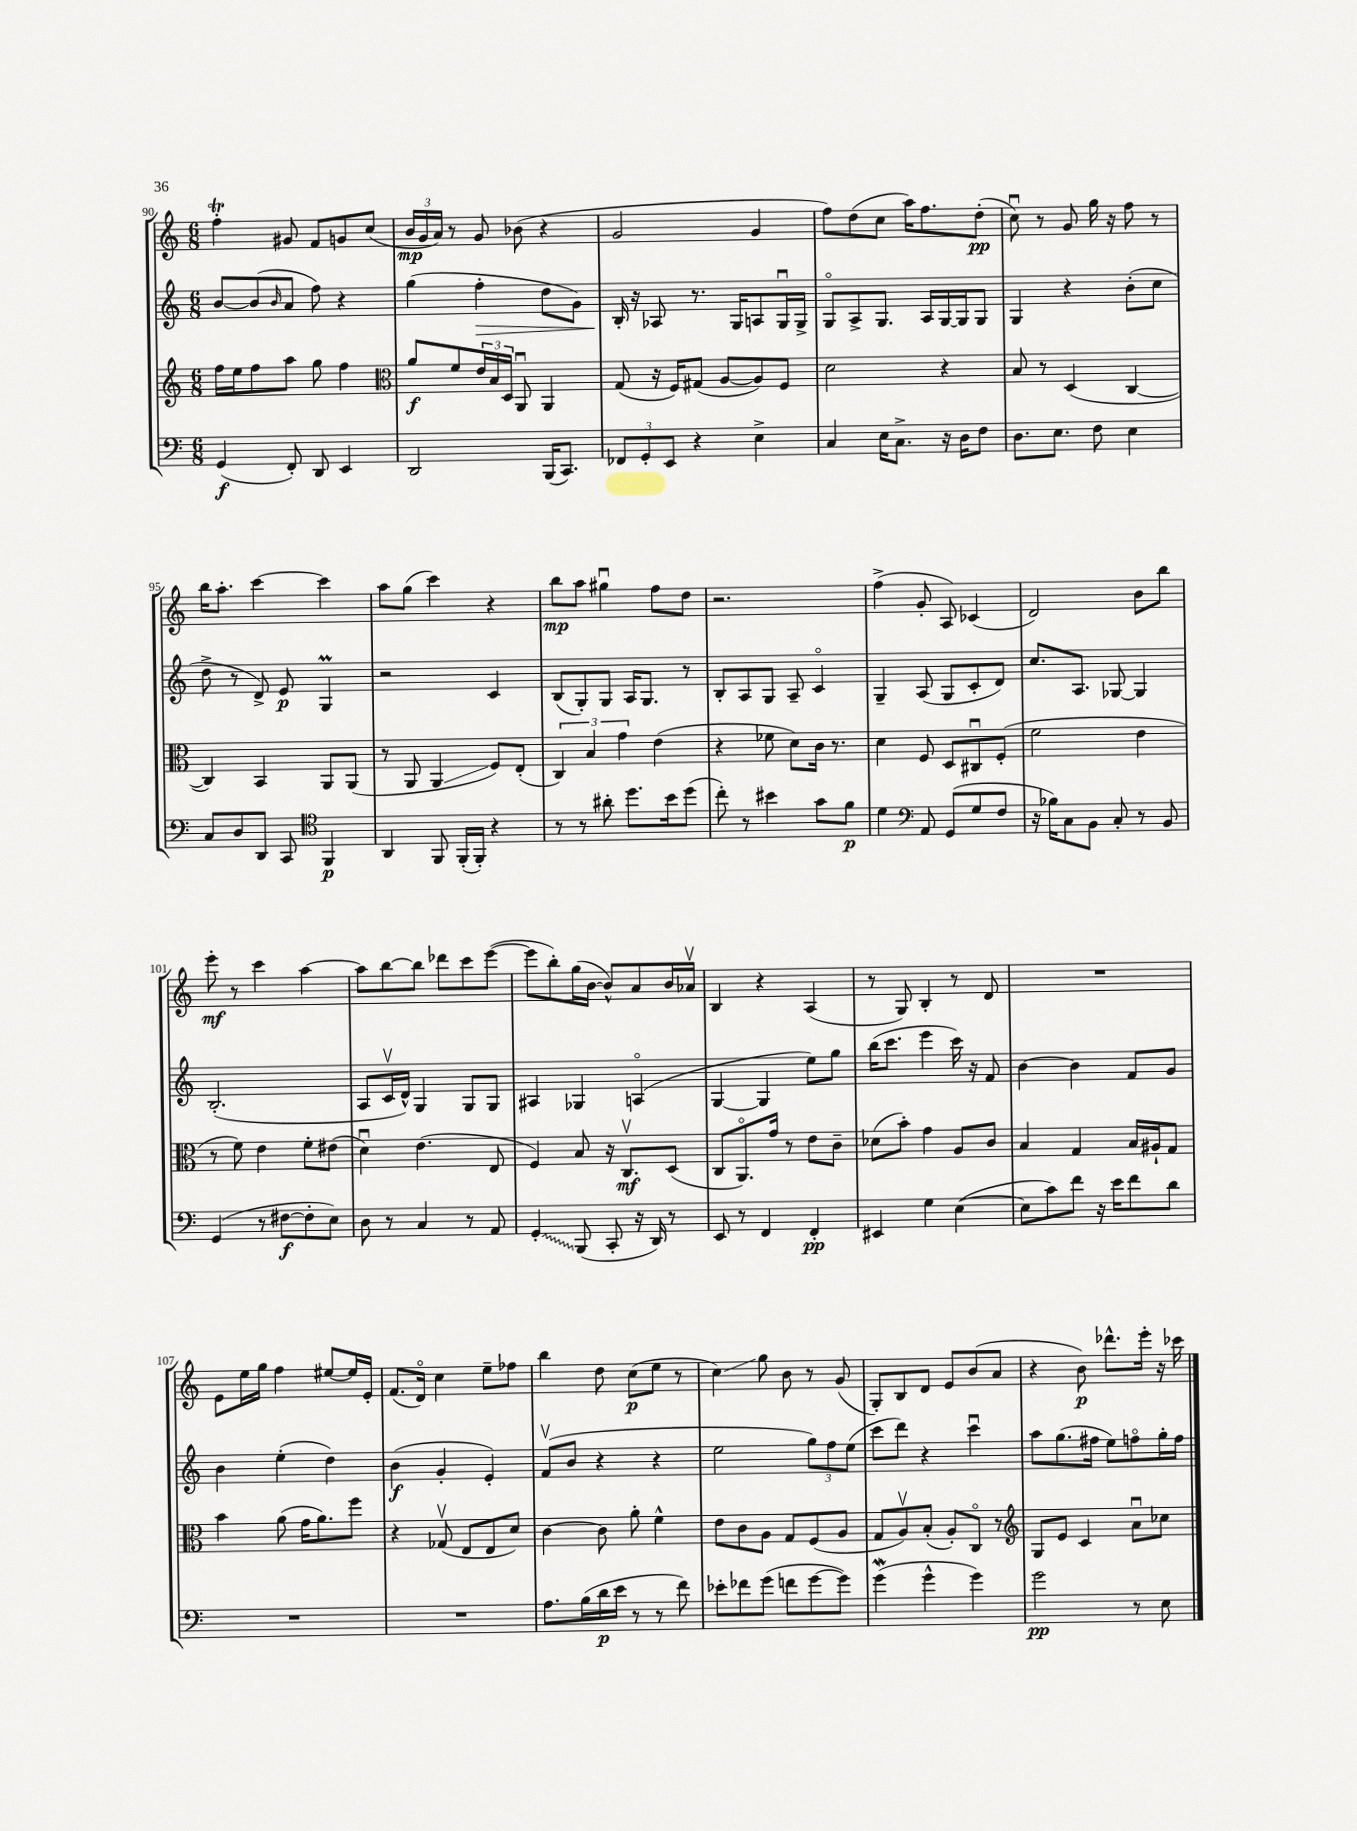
<<
\new StaffGroup <<
\new Staff = "s0" {
    \clef treble \key c \major \numericTimeSignature \time 6/8
    f''4-.\trill gis'8 f'8 g'8 c''8( |
    \tuplet 3/2 { b'16\mp g'16 a'16) } r8 g'8 bes'8( r4 |
    g'2 g'4 |
    f''8) d''8( c''8 a''16) f''8. d''8-.\pp( |
    c''8\downbow) r8 g'8 g''16 r16 f''8 r8 |
    b''16 a''8.-. c'''4~ c'''4 |
    a''8 g''8( c'''4) r4 |
    b''8\mp a''8 gis''4\downbow f''8 d''8 |
    r2. |
    f''4->( g'8-. a8) ces'4( |
    d'2) b'8 b''8 |
    e'''8-.\mf r8 c'''4 a''4~ |
    a''8 b''8~ b''8 des'''8 c'''8 e'''8~( |
    e'''8 b''8-.) g''16( b'16~ b'8-^) a'8 b'16 aes'16\upbow |
    b4 r4 a4( |
    r8 g8) b4-. r8 d'8 |
    R2. |
    e'8 e''16 g''16 f''4 eis''8~ eis''16 e'16-. |
    f'8.( d'16\flageolet) c''4 e''8-- fes''8 |
    b''4 d''8 c''8\p( e''8 r8 |
    c''4\glissando) g''8 b'8 r8 g'8( |
    g8-.) b8 d'8 e'8 b'8( a'8 |
    r4 b'8\p) des'''8.-^ e'''16-. r16 ces'''16 \bar "|." |
}
\new Staff = "s1" {
    \clef treble \key c \major \numericTimeSignature \time 6/8
    b'8~ b'8( \grace { b'16 } a'8 f''8) r4 |
    g''4( f''4-.\> d''8 g'8) |
    b16-.\! r16 aes8 r8. g16 a8 g16\downbow g16-> |
    g8\flageolet a8-> g8. a16 g16~ g16 g8 |
    g4 r4 b'8-.( c''8 |
    d''8-> r8 d'8->) e'8\p g4\prall |
    r2 c'4 |
    b8( g8-.) g8 a16 g8. r8 |
    b8-. a8 g8 a8-- c'4\flageolet |
    g4-- a8( g8 c'8-. d'8) |
    c''8. a8. ges8~ ges4 |
    b2.-.( |
    a8 c'16\upbow d'16-^) g4 g8 g8 |
    ais4 ges4 a4\flageolet( |
    g4~ g4 e''8) g''8 |
    b''16( c'''8. e'''4 c'''16) r16 f'8 |
    b'4~ b'4 f'8 g'8 |
    b'4 e''4-.( d''4) |
    b'4\f( g'4-. e'4-.) |
    f'8\upbow( b'8 r4 r4 |
    e''2 \tuplet 3/2 { g''8) f''8 e''8( } |
    c'''8 d'''8) r4 c'''4\downbow |
    a''8 g''8.( fis''16 e''8) f''8\flageolet g''16-. f''16 \bar "|." |
}
\new Staff = "s2" {
    \clef treble \key c \major \numericTimeSignature \time 6/8
    f''16 e''16 f''8 a''8 g''8 f''4 |
    \clef alto a'8\f f'8 \tuplet 3/2 { e'16 b16 d16 } a,8\downbow a,4 |
    g8( r16 f16) gis8( a8~ a8) f8 |
    d'2 r4 |
    b8 r8 d4( c4~ |
    c4) b,4 a,8 a,8( |
    r8 a,8 a,4\glissando f8) e8-.( |
    \tuplet 3/2 { c4) b4 g'4 } e'4( |
    r4 fes'8 d'8) c'16 r8. |
    d'4 f8 d8 cis8\downbow f8-.( |
    f'2 e'4 |
    r8 f'8) e'4 f'8-. eis'8( |
    d'4\downbow) e'4.( e8 |
    f4) b8 r16 c8.\upbow\mf d8( |
    c8 a,8.\flageolet) g'16 r8 e'8 c'8-- |
    des'8( b'8-.) g'4 a8 c'8 |
    b4 g4 b16 ais16-! g8 |
    b'4 a'8( g'16 a'8.) f''8 |
    r4 ges8\upbow( e8 e8 d'8) |
    c'4~ c'8 a'8-. f'4-^ |
    e'8 c'8 a8 g8 f8( a8 |
    g8 a8\upbow) b8-.( a8-.) c8\flageolet r8 |
    \clef treble g8 e'8 c'4 a'8\downbow ces''8 \bar "|." |
}
\new Staff = "s3" {
    \clef bass \key c \major \numericTimeSignature \time 6/8
    g,4\f( f,8-.) d,8 e,4 |
    d,2 b,,16( c,8.) |
    \tuplet 3/2 { fes,8 g,8-. e,8 } r4 e4-> |
    c4 e16 c8.-> r16 d16 f8 |
    d8. e8. f8 e4 |
    c8 d8 d,8 c,8 \clef tenor f,4\p |
    a,4 f,8 f,16-.( f,16-.) r4 |
    r8 r8 ais'8-. d''8. b'16 d''8( |
    c''8-.) r8 bis'4 g'8 f'8\p |
    d'4 \clef bass a,8 g,8( g8 f8 |
    r16 bes16) c8 b,8 c8-. r8 b,8 |
    g,4( r8 fis8~\f fis8-. e8) |
    d8 r8 c4 r8 a,8 |
    \once \override Glissando.style = #'zigzag g,4-.\glissando b,,8( c,8-. r16 d,16) r8 |
    e,8 r8 f,4 f,4-.\pp |
    eis,4 g4 e4~( |
    e8 c'8) f'8 r16 e'16 f'8 d'8 |
    R2. |
    R2. |
    a8. b16( d'16\p e'16 r8 r8 f'8) |
    ees'8-. fes'8 g'8( f'8 g'8~ g'8) |
    g'4\mordent( g'4-^ g'4) |
    g'2\pp r8 e8 \bar "|." |
}
>>
>>
\layout { \context { \Score currentBarNumber = #90 } }
